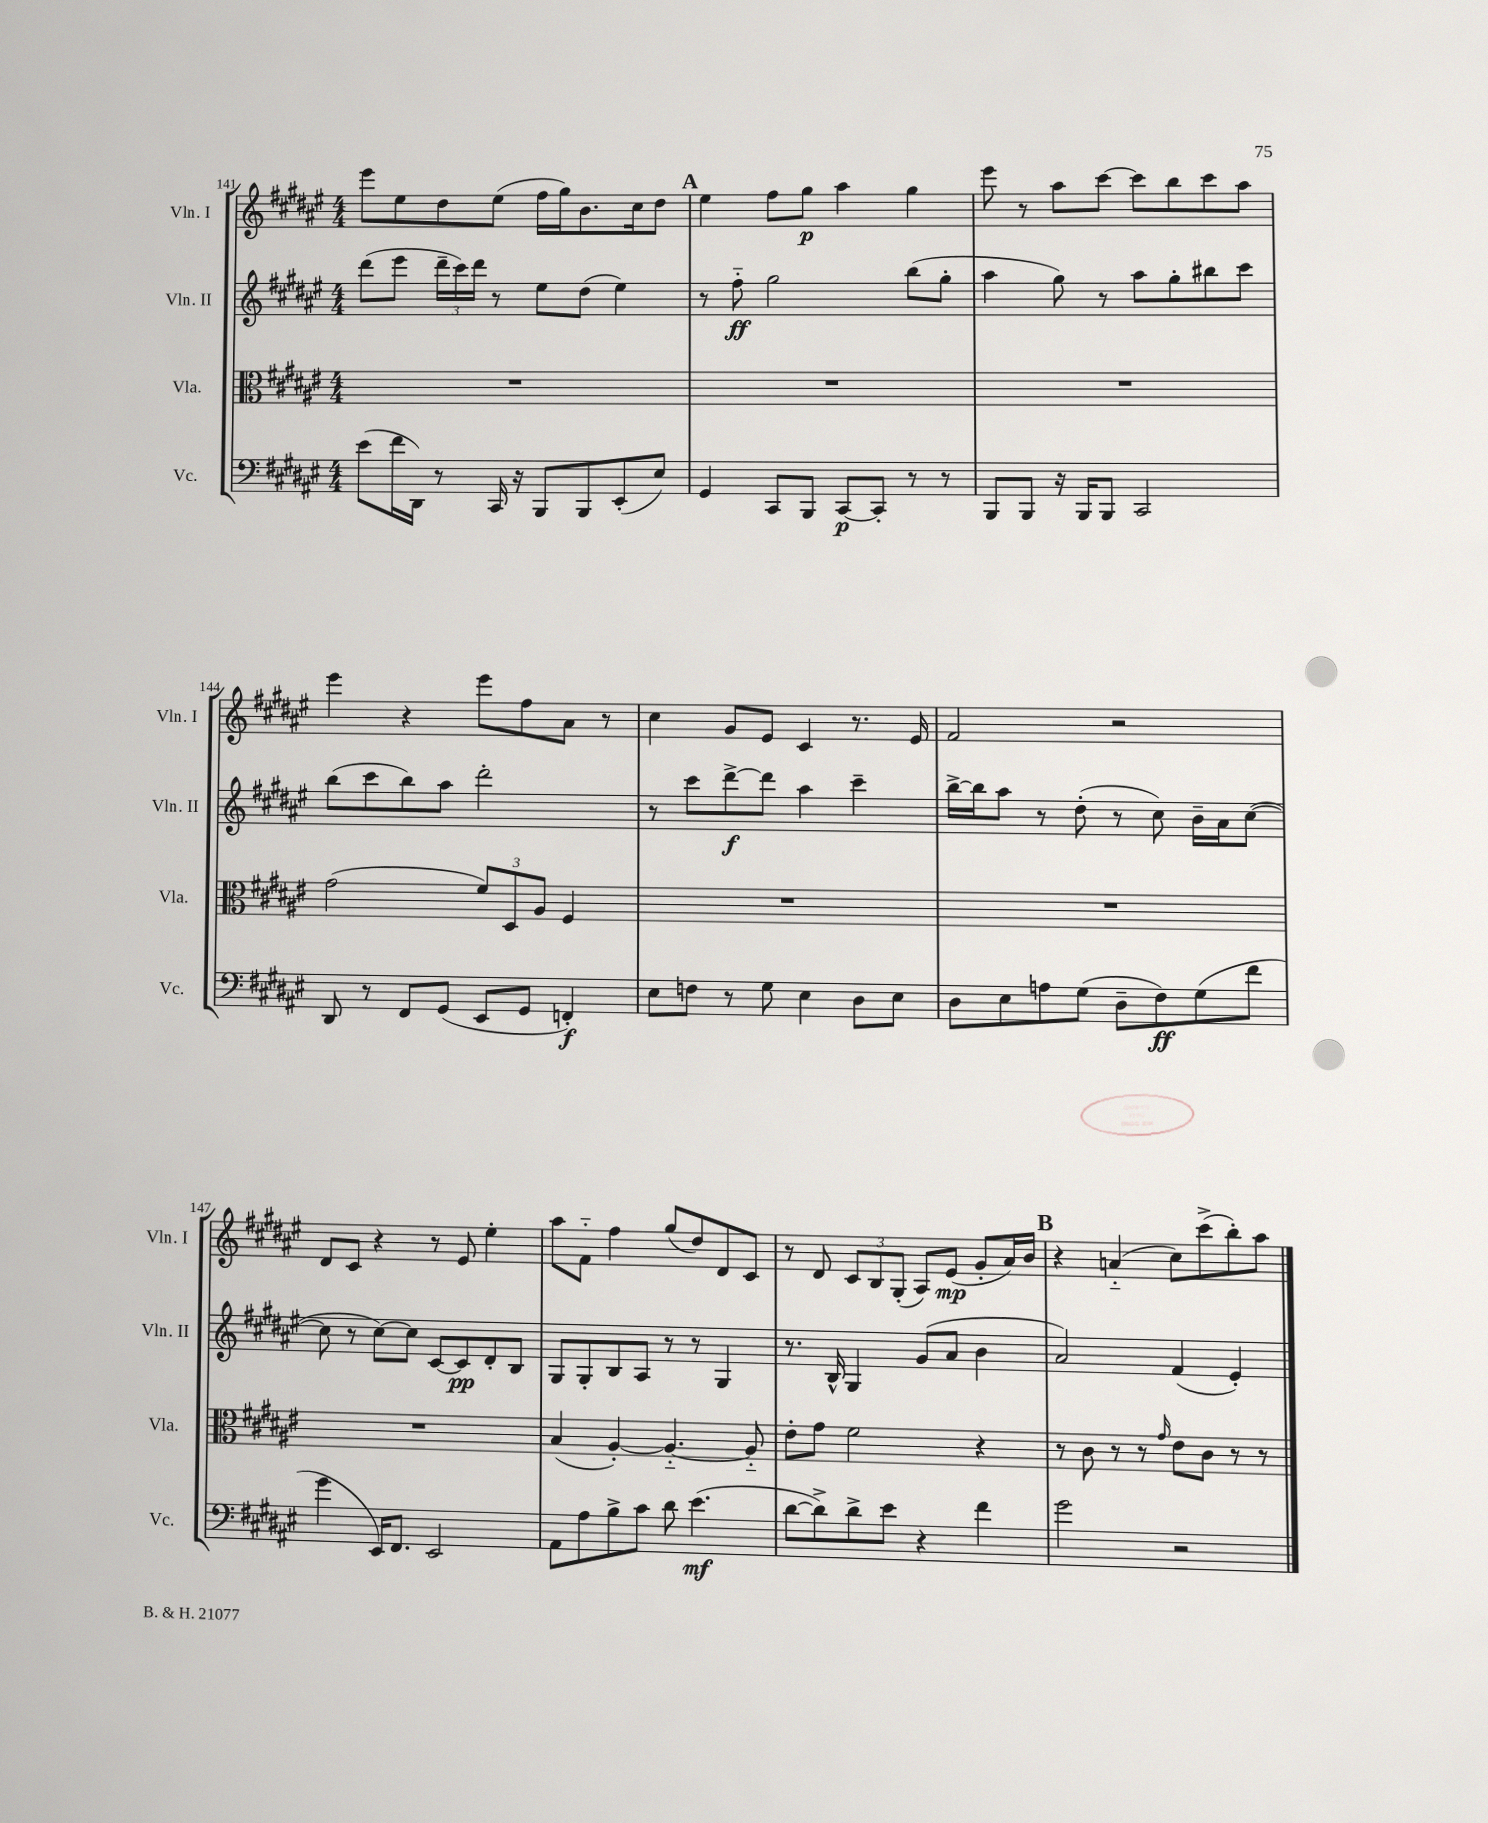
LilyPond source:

<<
\new StaffGroup <<
\new Staff = "s0" \with { instrumentName = "Vln. I" shortInstrumentName = "Vln. I" } {
    \clef treble \key fis \major \numericTimeSignature \time 4/4
    eis'''8 eis''8 dis''8 eis''8( fis''16 gis''16) b'8. cis''16 dis''8 |
    \mark \markup { \bold "A" } eis''4 fis''8 gis''8\p ais''4 gis''4 |
    eis'''8 r8 ais''8 cis'''8~ cis'''8 b''8 cis'''8 ais''8 |
    eis'''4 r4 eis'''8 fis''8 ais'8 r8 |
    cis''4 gis'8 eis'8 cis'4 r8. eis'16 |
    fis'2 r2 |
    dis'8 cis'8 r4 r8 eis'8 eis''4-. |
    ais''8 fis'8-_ fis''4 gis''8( dis''8) dis'8 cis'8 |
    r8 dis'8 \tuplet 3/2 { cis'8 b8 gis8-.( } ais8) eis'8\mp( gis'8-. ais'16) b'16 |
    \mark \markup { \bold "B" } r4 a'4-_( cis''8) cis'''8->( b''8-.) ais''8 \bar "|." |
}
\new Staff = "s1" \with { instrumentName = "Vln. II" shortInstrumentName = "Vln. II" } {
    \clef treble \key fis \major \numericTimeSignature \time 4/4
    dis'''8( eis'''8 \tuplet 3/2 { dis'''16-- cis'''16) dis'''16 } r8 eis''8 dis''8( eis''4) |
    \mark \markup { \bold "A" } r8 fis''8-_\ff gis''2 b''8( gis''8-. |
    ais''4 gis''8) r8 ais''8 gis''8-. bis''8 cis'''8 |
    b''8( cis'''8 b''8) ais''8 dis'''2-. |
    r8 cis'''8 dis'''8~->\f dis'''8 ais''4 cis'''4-- |
    b''16~-> b''16 ais''8 r8 dis''8-.( r8 cis''8) b'16-- ais'16 cis''8~( |
    cis''8 r8 cis''8~) cis''8 cis'8~ cis'8\pp dis'8-. b8 |
    gis8 gis8-. b8 ais8 r8 r8 gis4 |
    r8. b16-^ gis4 gis'8( ais'8 b'4 |
    \mark \markup { \bold "B" } ais'2) fis'4( eis'4-.) \bar "|." |
}
\new Staff = "s2" \with { instrumentName = "Vla." shortInstrumentName = "Vla." } {
    \clef alto \key fis \major \numericTimeSignature \time 4/4
    R1 |
    \mark \markup { \bold "A" } R1 |
    R1 |
    gis'2( \tuplet 3/2 { fis'8) dis8 ais8 } fis4 |
    R1 |
    R1 |
    R1 |
    b4( ais4~-.) ais4.~-_ ais8-_ |
    eis'8-. gis'8 fis'2 r4 |
    \mark \markup { \bold "B" } r8 cis'8 r8 r8 \grace { gis'16 } eis'8 cis'8 r8 r8 \bar "|." |
}
\new Staff = "s3" \with { instrumentName = "Vc." shortInstrumentName = "Vc." } {
    \clef bass \key fis \major \numericTimeSignature \time 4/4
    eis'8( fis'16 dis,16) r8 cis,16 r16 b,,8 b,,8 eis,8-.( eis8) |
    \mark \markup { \bold "A" } gis,4 cis,8 b,,8 cis,8~\p cis,8-. r8 r8 |
    b,,8 b,,8 r16 b,,16 b,,8 cis,2 |
    dis,8 r8 fis,8 gis,8( eis,8 gis,8 f,4-.\f) |
    eis8 f8 r8 gis8 eis4 dis8 eis8 |
    dis8 eis8 a8 gis8( dis8-- fis8\ff) gis8( fis'8 |
    gis'4 eis,16) fis,8. eis,2 |
    ais,8 ais8 b8-> cis'8 dis'8 eis'4.\mf( |
    dis'8~ dis'8->) dis'8-> eis'8 r4 fis'4 |
    \mark \markup { \bold "B" } gis'2 r2 \bar "|." |
}
>>
>>
\layout { \context { \Score currentBarNumber = #141 } }
